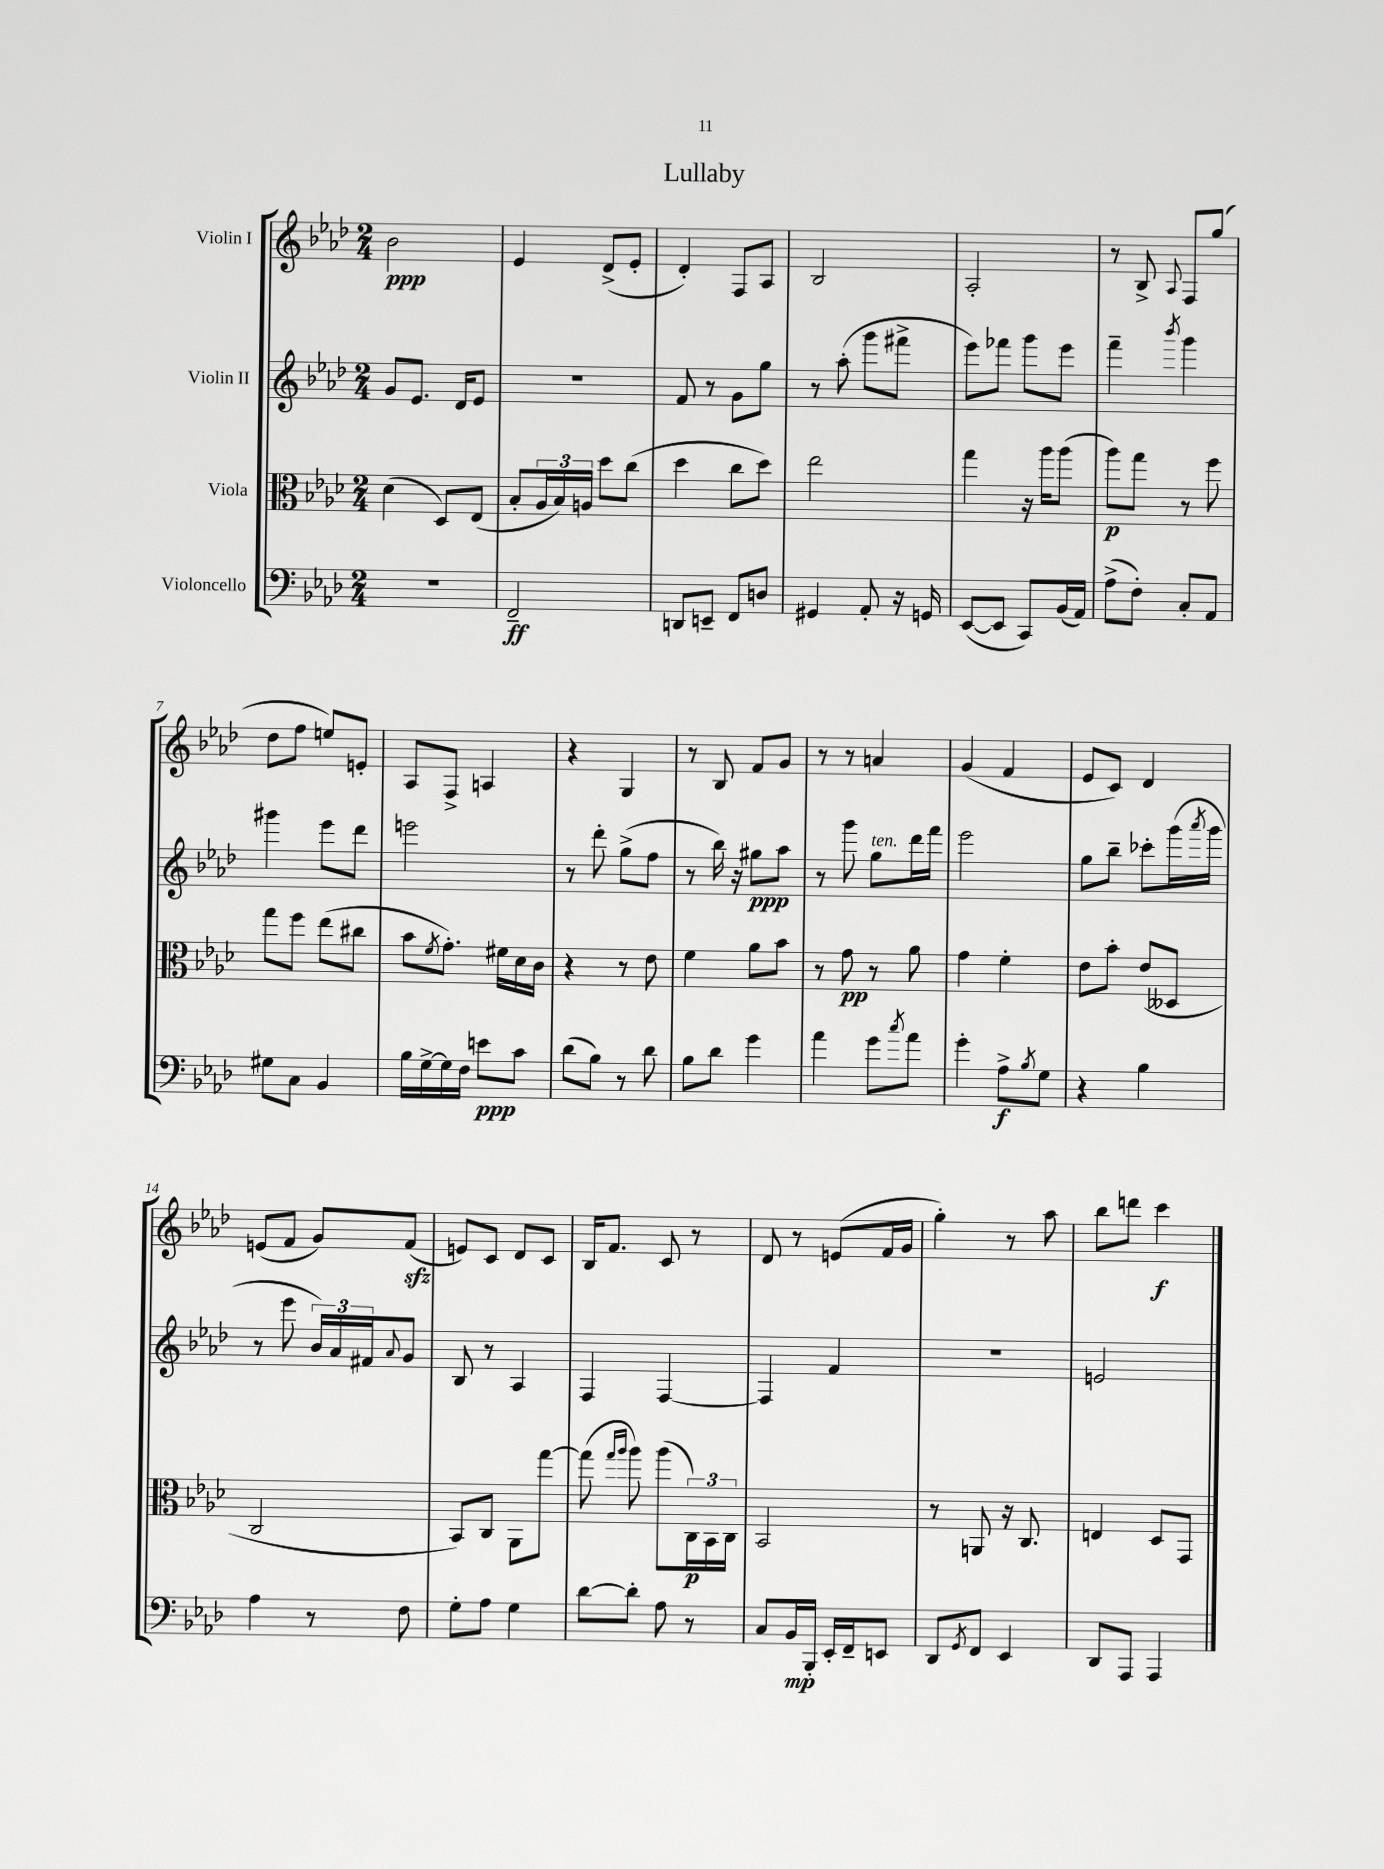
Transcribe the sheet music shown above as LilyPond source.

\header { title = "Lullaby" }
<<
\new StaffGroup <<
\new Staff = "s0" \with { instrumentName = "Violin I" } {
    \clef treble \key aes \major \numericTimeSignature \time 2/4
    bes'2\ppp |
    ees'4 des'8->( ees'8-. |
    des'4-.) f8 aes8 |
    bes2 |
    aes2-. |
    r8 bes8-> \appoggiatura { aes8 } f8 g''8( |
    des''8 f''8 e''8) e'8-. |
    aes8 f8-> a4 |
    r4 g4 |
    r8 bes8 f'8 g'8 |
    r8 r8 a'4 |
    g'4( f'4 |
    ees'8 c'8) des'4 |
    e'8( f'8 g'8) f'8\sfz( |
    e'8) c'8 des'8 c'8 |
    bes16 f'8. c'8 r8 |
    des'8 r8 e'8( f'16 g'16 |
    g''4-.) r8 aes''8 |
    bes''8 d'''8 c'''4\f \bar "|." |
}
\new Staff = "s1" \with { instrumentName = "Violin II" } {
    \clef treble \key aes \major \numericTimeSignature \time 2/4
    g'8 ees'8. des'16 ees'8 |
    R2 |
    f'8 r8 g'8 g''8 |
    r8 aes''8-.( g'''8 fis'''8-> |
    ees'''8) fes'''8 g'''8 ees'''8 |
    f'''4-- \acciaccatura { bes'''8 } g'''4 |
    gis'''4 ees'''8 des'''8 |
    e'''2 |
    r8 des'''8-. g''8->( f''8 |
    r8 bes''16) r16 gis''8\ppp aes''8 |
    r8 g'''8 g''8^\markup { \italic "ten." } des'''16 f'''16 |
    ees'''2 |
    g''8 bes''8-- ces'''8-. g'''16( \acciaccatura { aes'''8 } g'''16 |
    r8 ees'''8 \tuplet 3/2 { bes'16) aes'16 fis'16 } \appoggiatura { aes'8 } g'8 |
    bes8 r8 aes4 |
    f4 f4~ |
    f4 f'4 |
    R2 |
    e'2 \bar "|." |
}
\new Staff = "s2" \with { instrumentName = "Viola" } {
    \clef alto \key aes \major \numericTimeSignature \time 2/4
    des'4( des8) ees8( |
    bes8-. \tuplet 3/2 { aes16 bes16) a16 } des''8 c''8( |
    des''4 c''8 des''8) |
    ees''2 |
    g''4 r16 aes''16 aes''8( |
    aes''8\p) g''8 r8 f''8 |
    g''8 f''8 ees''8( cis''8 |
    bes'8 \acciaccatura { f'8 } g'8.-.) fis'16 des'16 c'16 |
    r4 r8 ees'8 |
    f'4 aes'8 bes'8 |
    r8 g'8\pp r8 aes'8 |
    g'4 f'4-. |
    ees'8 bes'8-. ees'8( deses8 |
    c2 |
    bes,8) c8 aes,8 g''8~ |
    g''8( \grace { g''16 aes''16 } aes''8) aes''8( \tuplet 3/2 { c16\p) bes,16 c16 } |
    bes,2 |
    r8 a,8 r16 c8. |
    e4 des8 g,8 \bar "|." |
}
\new Staff = "s3" \with { instrumentName = "Violoncello" } {
    \clef bass \key aes \major \numericTimeSignature \time 2/4
    R2 |
    f,2--\ff |
    d,8 e,8-- f,8 d8 |
    gis,4 aes,8-. r16 g,16 |
    ees,8~( ees,8 c,8) bes,16( aes,16) |
    aes8->( f8-.) c8-. aes,8 |
    gis8 c8 bes,4 |
    bes16 g16~-> g16 f16 e'8\ppp c'8 |
    des'8( bes8) r8 des'8 |
    bes8 des'8 g'4 |
    aes'4 g'8 \acciaccatura { c''8 } aes'8 |
    g'4-. aes8->\f \acciaccatura { bes8 } g8 |
    r4 bes4 |
    aes4 r8 f8 |
    g8-. aes8 g4 |
    des'8~ des'8-. aes8 r8 |
    c8 bes,16\mp bes,,16-. ees,16-. f,16-- e,8 |
    des,8 \acciaccatura { g,8 } f,8 ees,4 |
    des,8 aes,,8 aes,,4 \bar "|." |
}
>>
>>
